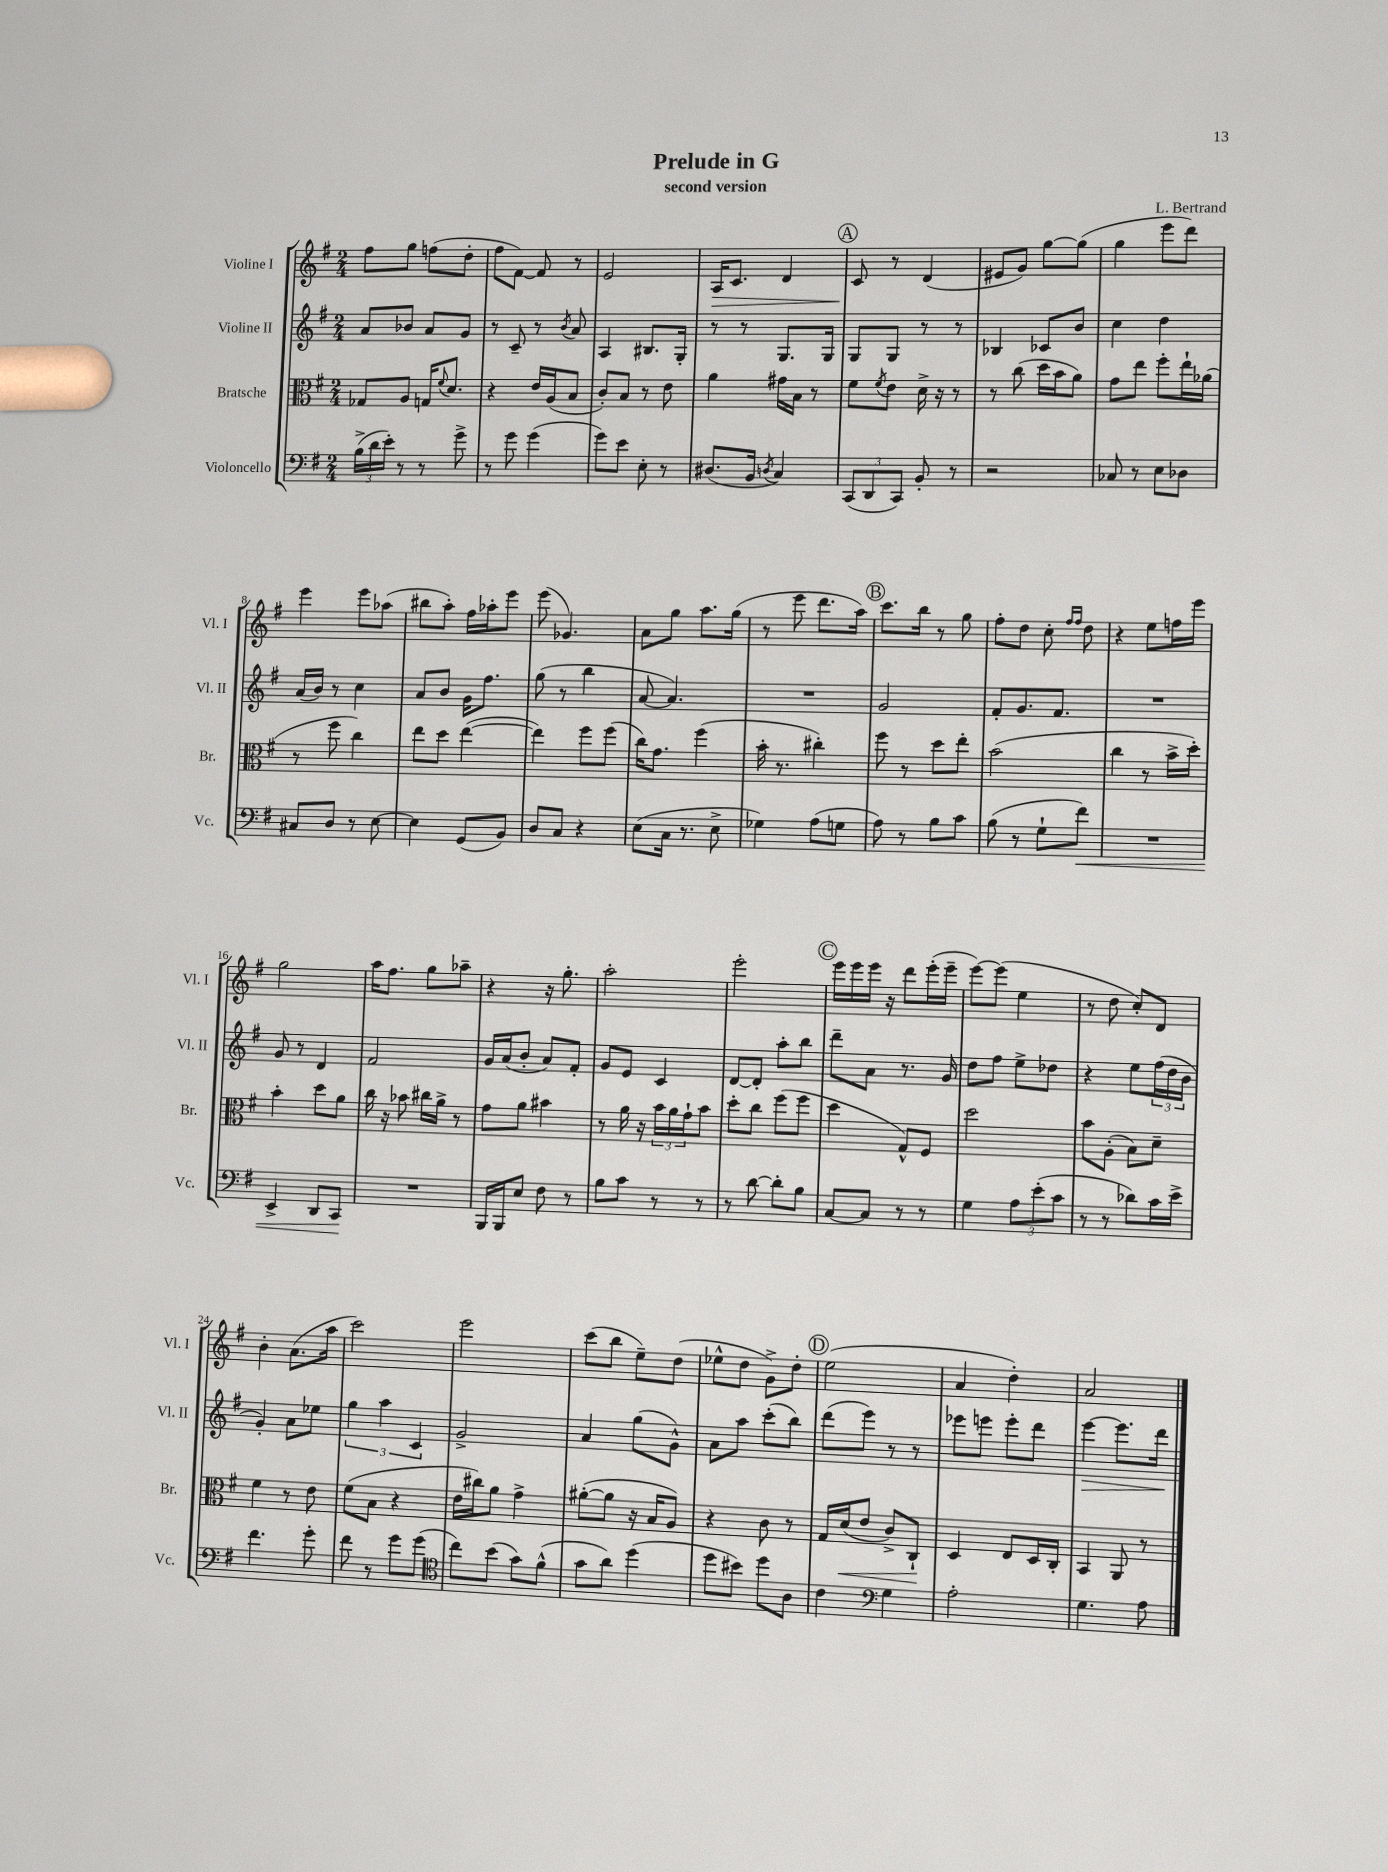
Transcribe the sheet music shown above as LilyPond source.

\header { title = "Prelude in G" composer = "L. Bertrand" subtitle = "second version" }
<<
\new StaffGroup <<
\new Staff = "s0" \with { instrumentName = "Violine I" shortInstrumentName = "Vl. I" } {
    \clef treble \key g \major \numericTimeSignature \time 2/4
    fis''8 g''8 f''8( d''8-. |
    fis''8 fis'8~) fis'8 r8 |
    e'2 |
    a16\> c'8. d'4 |
    \mark \markup { \circle "A" } c'8\! r8 d'4( |
    eis'8 g'8) g''8~ g''8( |
    g''4 e'''8 d'''8) |
    e'''4 e'''8 aes''8( |
    bis''8 a''8-.) fis''16 aes''16-. e'''8 |
    e'''8( ges'4.) |
    a'8 g''8 a''8. g''16( |
    r8 e'''8 d'''8. a''16) |
    \mark \markup { \circle "B" } c'''8. b''16 r8 g''8 |
    fis''8-. d''8 c''8-. \grace { fis''16 fis''16 } d''8 |
    r4 e''8 f''16 e'''16 |
    g''2 |
    a''16 fis''8. g''8 aes''8-- |
    r4 r16 g''8.-. |
    a''2-. |
    e'''2-. |
    \mark \markup { \circle "C" } e'''16 e'''16 e'''16 r16 d'''8 e'''16-.( e'''16-- |
    e'''8~) e'''8( e''4 |
    r8 d''8 c''8-.) d'8 |
    b'4-. a'8.( a''16 |
    c'''2) |
    e'''2 |
    c'''8( b''8 e''8--) d''8( |
    ees''8-^ d''8 g'8->) d''8-. |
    \mark \markup { \circle "D" } e''2( |
    a'4 d''4-.) |
    a'2 \bar "|." |
}
\new Staff = "s1" \with { instrumentName = "Violine II" shortInstrumentName = "Vl. II" } {
    \clef treble \key g \major \numericTimeSignature \time 2/4
    a'8 bes'8 a'8 g'8 |
    r8 c'8-- r8 \acciaccatura { b'8 } a'8 |
    a4 bis8. g16-. |
    r8 r8 g8. g16 |
    \mark \markup { \circle "A" } g8 g8 r8 r8 |
    bes4 ces'8 b'8 |
    c''4 d''4 |
    a'16( b'16) r8 c''4 |
    a'8 b'8 g'16 fis''8. |
    g''8( r8 b''4 |
    a'8~ a'4.) |
    R2 |
    \mark \markup { \circle "B" } g'2 |
    fis'8-. g'8. fis'8. |
    R2 |
    g'8 r8 d'4 |
    fis'2 |
    g'16 a'16( b'8-. a'8) fis'8-. |
    g'8 e'8 c'4 |
    d'8~ d'8-. a''8-. b''8 |
    \mark \markup { \circle "C" } d'''8-- a'8 r8. g'16 |
    d''8 fis''8 e''8-> des''8 |
    r4 e''8 \tuplet 3/2 { fis''16( d''16 b'16 } |
    g'4-.) a'8 ees''8 |
    \tuplet 3/2 { g''4 a''4 c'4 } |
    g'2-> |
    a'4 g''8( g'8-^) |
    a'8 a''8 c'''8-.( b''8) |
    \mark \markup { \circle "D" } d'''8( e'''8) r8 r8 |
    ees'''8 e'''8 e'''8-. d'''8 |
    e'''4~\> e'''8. d'''16\! \bar "|." |
}
\new Staff = "s2" \with { instrumentName = "Bratsche" shortInstrumentName = "Br." } {
    \clef alto \key g \major \numericTimeSignature \time 2/4
    ges8 a8 g16 \appoggiatura { fis'8 } d'8. |
    r4 e'16 a16( b8 |
    c'8-.) b8 r8 e'8 |
    a'4 gis'16 b16 r8 |
    \mark \markup { \circle "A" } fis'8 \acciaccatura { fis'8 } e'8 d'16-> r16 r8 |
    r8 c''8( d''16 b'16 a'8) |
    g'8 e''8 fis''8-. e''16-! aes'16( |
    r8 fis''8 c''4) |
    e''8 d''8 e''4~( |
    e''4) fis''8 fis''8( |
    c''16) g'8. fis''4( |
    b'16-. r8. cis''4-.) |
    \mark \markup { \circle "B" } fis''8 r8 d''8 e''8-. |
    b'2( |
    c''4 r8 b'16-> d''16-.) |
    b'4-. d''8 a'8 |
    c''16 r16 bes'8 cis''16 a'16-> r8 |
    g'8 a'8 bis'4 |
    r8 a'16 r16 \tuplet 3/2 { b'16 a'16 g'16-! } b'8 |
    d''8-. c''8 fis''8( fis''8 |
    \mark \markup { \circle "C" } d''4 g8-^) fis8 |
    d''2 |
    b'8 a8-.( b8) d'8-- |
    fis'4 r8 e'8 |
    fis'8( b8 r4 |
    e'16 cis''16) a'8 g'4-> |
    ais'8~-.( ais'8 r16 b16 a8) |
    r4 c'8 r8 |
    \mark \markup { \circle "D" } g16 d'16\<( e'8 c'8->) c8-!\! |
    d4 e8 d16 c16-. |
    b,4 a,8 r8 \bar "|." |
}
\new Staff = "s3" \with { instrumentName = "Violoncello" shortInstrumentName = "Vc." } {
    \clef bass \key g \major \numericTimeSignature \time 2/4
    \tuplet 3/2 { b16->( d'16 e'16-.) } r8 r8 g'8-> |
    r8 g'8 g'4( |
    g'8) e'8 e8-. r8 |
    dis8.( b,16 \acciaccatura { d8 } c4) |
    \mark \markup { \circle "A" } \tuplet 3/2 { c,8( d,8 c,8) } b,8-. r8 |
    r2 |
    ces8 r8 e8 des8 |
    cis8 d8 r8 e8~ |
    e4 g,8( b,8) |
    d8 c8 r4 |
    e8( c16 r8. e8-> |
    ges4) a8( g8 |
    \mark \markup { \circle "B" } a8) r8 b8 c'8 |
    b8( r8 g8-! fis'8\<) |
    R2 |
    e,4-> d,8 c,8\! |
    R2 |
    b,,16 b,,16 e8 fis8 r8 |
    b8 c'8 r8 r8 |
    r8 d'8~ d'8-. b8 |
    \mark \markup { \circle "C" } c8~ c8 r8 r8 |
    g4 \tuplet 3/2 { a8 e'8-.( c'8 } |
    r8 r8 des'8) c'16 e'16-> |
    fis'4. g'8-. |
    fis'8 r8 g'8 g'8( |
    \clef tenor c''8) b'8( g'8) fis'8-^( |
    g'8 a'8) d''4( |
    d''8 bis'8) d''8 a8 |
    \mark \markup { \circle "D" } c'4 \clef bass g4 |
    a2-. |
    g4. a8 \bar "|." |
}
>>
>>
